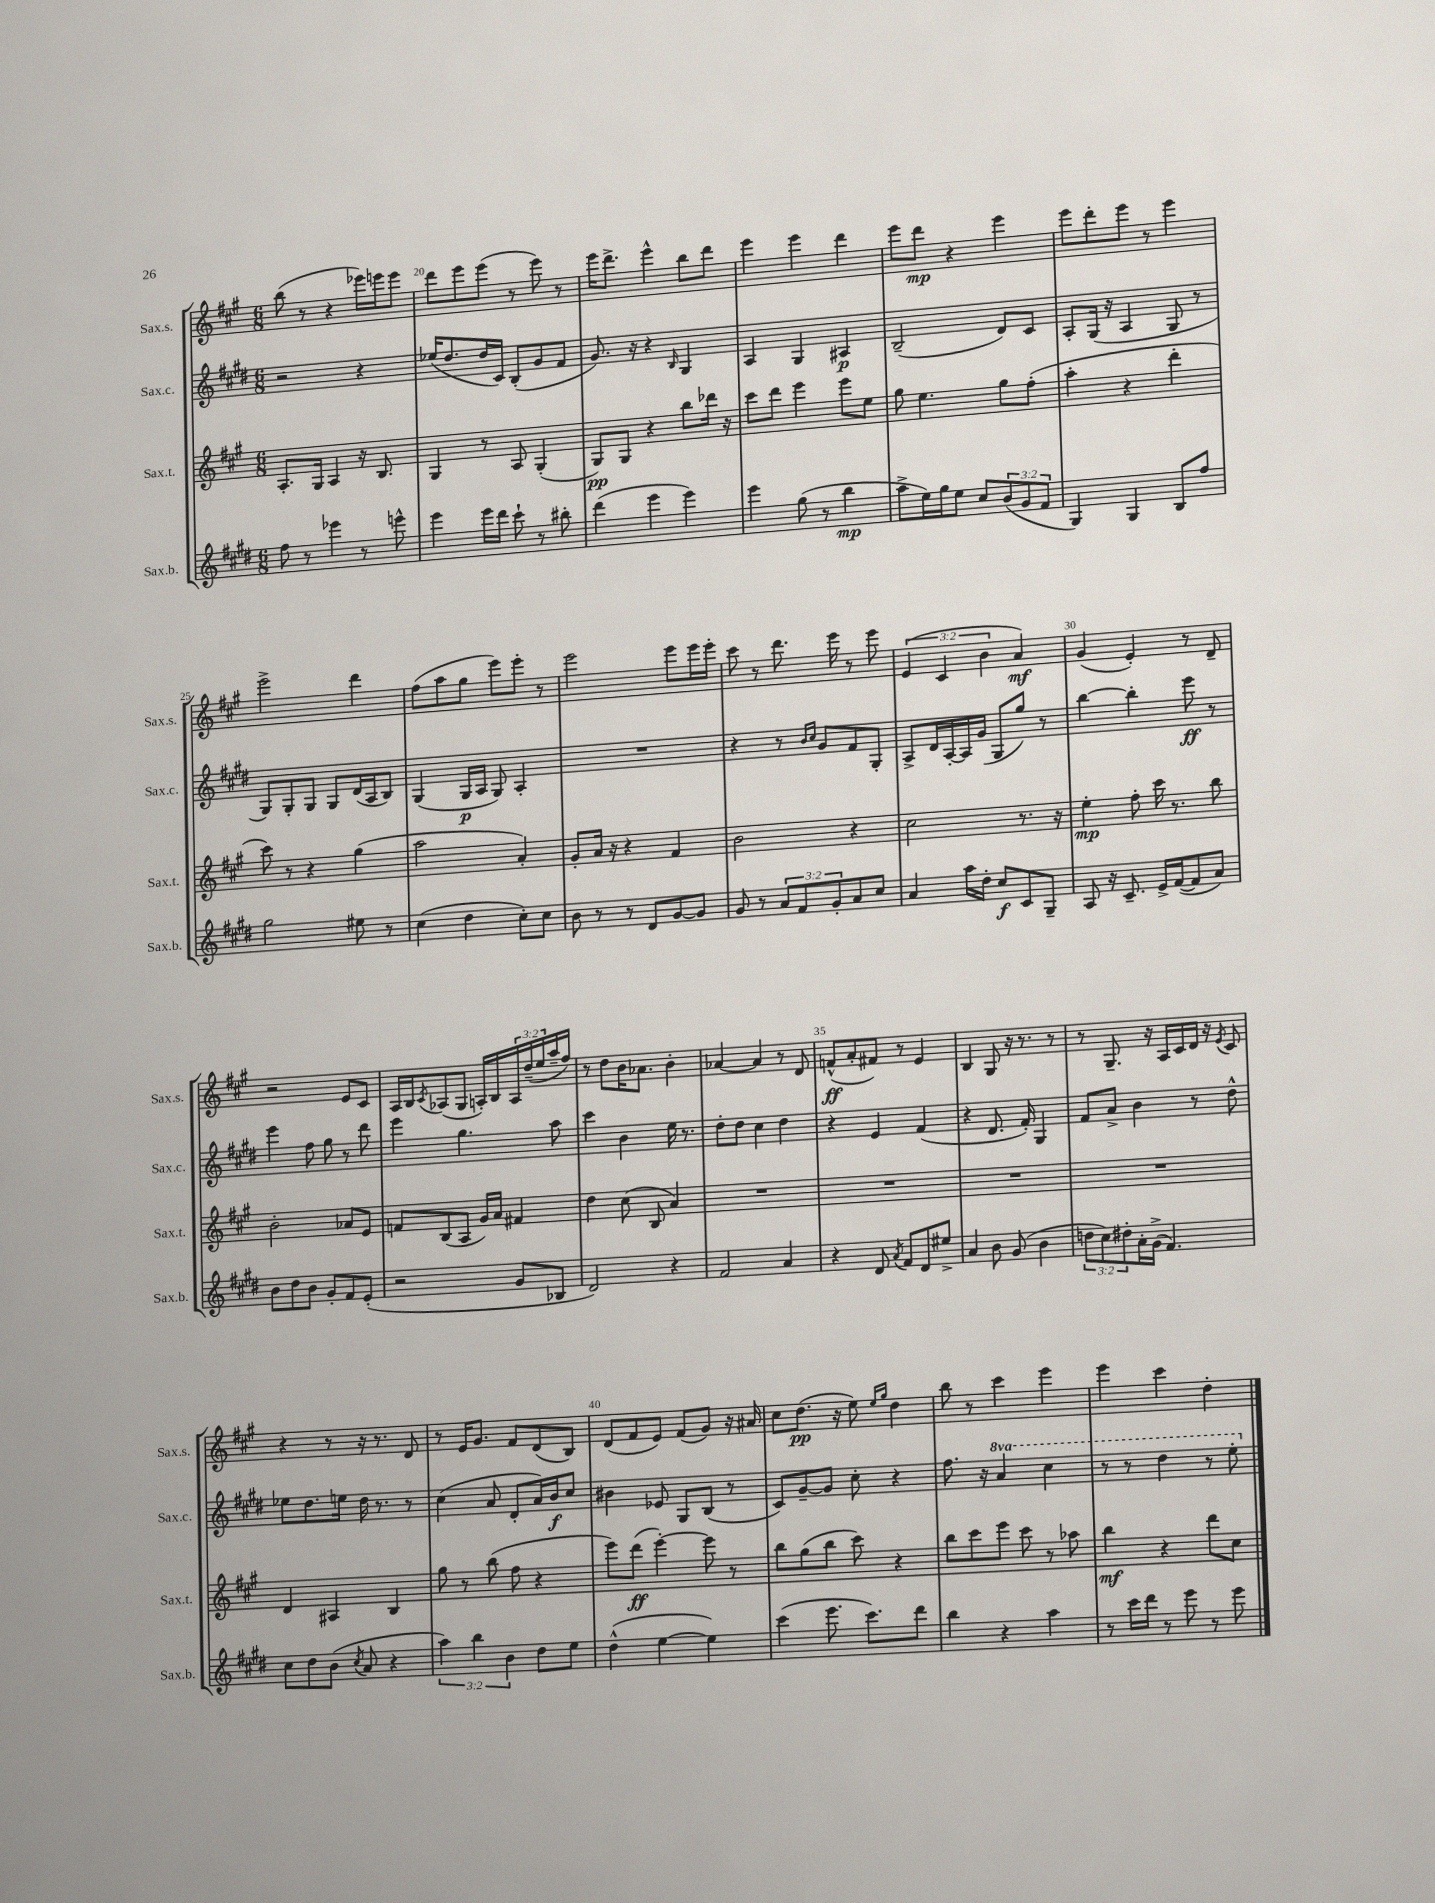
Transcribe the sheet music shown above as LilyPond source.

<<
\new StaffGroup <<
\new Staff = "s0" \with { instrumentName = "Sax.s." shortInstrumentName = "Sax.s." } {
    \clef treble \key a \major \numericTimeSignature \time 6/8 \override Staff.TupletNumber.text = #tuplet-number::calc-fraction-text
    b''8( r8 r4 ees'''16) e'''16 e'''8 |
    d'''8 e'''8 e'''8( r8 e'''8) r8 |
    e'''16 d'''8.-> e'''4-^ b''8 d'''8 |
    e'''4 e'''4 d'''4 |
    e'''8 d'''8\mp r4 e'''4 |
    e'''8 d'''8-. e'''8 r8 e'''4 |
    e'''2-> d'''4 |
    fis''8( a''8 gis''8 e'''8) e'''8-. r8 |
    e'''2 e'''8 e'''16 e'''16-. |
    cis'''8 r8 d'''8. e'''16 r8 e'''8 |
    \tuplet 3/2 { e'4( cis'4 b'4 } a'4\mf) |
    gis'4( e'4-.) r8 d'8-- |
    r2 e'8 cis'8 |
    a16 b16 \acciaccatura { cis'8 } aes8( gis8 a16-.) b16 \tuplet 3/2 { a16 d''16--( e''16 } a''16-- fis''16) |
    r8 d''8 b'16 aes'8. b'4-. |
    aes'4~ aes'4 r8 d'8 |
    f'8-^\ff( a'8-. fis'8) r8 e'4 |
    b4 gis8 r16 r8. r8 |
    r8 gis8.-- r16 a16 cis'16 d'16 r16 \acciaccatura { e'8 } cis'8 |
    r4 r8 r16 r8. d'8 |
    r8 e'16 gis'8. fis'8 d'8( b8) |
    d'8( fis'8 e'8) fis'8( gis'8) r16 ais'16 |
    cis''8 d''8.\pp( r16 e''8) \grace { e''16 gis''16 } d''4 |
    b''8 r8 cis'''4 e'''4 |
    e'''4 cis'''4 d''4-. \bar "|." |
}
\new Staff = "s1" \with { instrumentName = "Sax.c." shortInstrumentName = "Sax.c." } {
    \clef treble \key e \major \numericTimeSignature \time 6/8 \set Staff.ottavationMarkups = #ottavation-simple-ordinals
    r2 r4 |
    ees''16( dis''8. dis''16 cis'16) b8-.( gis'8 fis'8 |
    gis'8.) r16 r4 \grace { b16 } gis4 |
    a4 gis4 ais4\p |
    b2--( dis'8) cis'8 |
    a8-. gis16( r16 a4 gis8 r8 |
    gis8) gis8-. gis8 gis8 dis'16( a16 b8) |
    gis4( gis16\p a16 gis8) a4-. |
    R2. |
    r4 r8 \grace { b'16 cis''16 } gis'8 fis'8 gis8-. |
    a8-> dis'16 a16~-. a16 gis'16( gis8 gis''8) r8 |
    b''4~ b''4-. e'''8\ff r8 |
    e'''4 fis''8 gis''8 r8 dis'''8 |
    e'''4 gis''4. a''8 |
    cis'''4 b'4 e''16 r8. |
    dis''8-. dis''8 cis''4 dis''4 |
    r4 e'4 fis'4( |
    r4 dis'8. fis'16-.) gis4 |
    fis'8 a'8-> b'4 r8 dis''8-^ |
    ees''8 dis''8. e''16 dis''16 r8. r8 |
    cis''4( a'8 dis'8-. a'16) b'16\f cis''8 |
    bis'4 ees'8 gis8 b8( r8 |
    cis'8) gis'8~-- gis'8 cis''8-. r4 |
    fis''8. r16 \ottava #1 a''4 cis'''4 |
    r8 r8 dis'''4 r8 e'''8-. \ottava #0 \bar "|." |
}
\new Staff = "s2" \with { instrumentName = "Sax.t." shortInstrumentName = "Sax.t." } {
    \clef treble \key a \major \numericTimeSignature \time 6/8
    a8.-. gis16 a4 r16 b8. |
    gis4 r8 a8 gis4-.( |
    gis8\pp) gis8 r4 b''8 des'''16 r16 |
    cis'''8 d'''8 e'''4 e'''8 e''8 |
    gis''8 e''4. gis''8 fis''8-.( |
    a''4-. r4 d'''4-. |
    cis'''8) r8 r4 gis''4( |
    a''2 a'4-.) |
    gis'8-. a'16 r16 r4 fis'4 |
    b'2 r4 |
    cis''2 r8. r16 |
    e''4-.\mp fis''8-. cis'''16 r8. b''8 |
    b'2-. aes'8 e'8 |
    f'8 b8( a8 gis'16) a'16 fis'4 |
    d''4 cis''8( b8 a'4) |
    R2. |
    R2. |
    R2. |
    R2. |
    d'4 ais4 b4 |
    gis''8 r8 b''8( fis''8 r4 |
    e'''8) d'''8\ff( e'''4~-.) e'''8 r8 |
    b''8 gis''8( b''8 cis'''8) r4 |
    b''8 cis'''8 e'''8 cis'''8 r8 aes''8 |
    b''4\mf r4 d'''8 cis''8 \bar "|." |
}
\new Staff = "s3" \with { instrumentName = "Sax.b." shortInstrumentName = "Sax.b." } {
    \clef treble \key e \major \numericTimeSignature \time 6/8 \override Staff.TupletNumber.text = #tuplet-number::calc-fraction-text
    fis''8 r8 ees'''4 r8 e'''8-^ |
    e'''4 e'''16 dis'''16 cis'''8-! r8 bis''8-. |
    dis'''4( e'''4 e'''4) |
    e'''4 gis''8( r8 b''4\mp |
    a''8-> e''16) gis''16 e''8 cis''8 \tuplet 3/2 { b'8( gis'8 fis'8 } |
    gis4) gis4 b8 fis''8 |
    gis''2 eis''8 r8 |
    cis''4( dis''4 cis''8-.) cis''8 |
    b'8 r8 r8 dis'8 gis'8~ gis'8 |
    gis'8 r8 \tuplet 3/2 { a'8 fis'8 gis'8-. } a'8 cis''8 |
    a'4 a''16 dis''16-. cis''8\f cis'8 gis8-- |
    a8 r16 cis'8.-- e'16-> fis'16~( fis'8 a'8) |
    b'8 dis''8 b'8 gis'8-. fis'8 e'8-.( |
    r2 gis'8 bes8 |
    dis'2) r4 |
    fis'2 a'4 |
    r4 dis'8 \acciaccatura { a'8 } fis'8 dis'8 eis''8-> |
    a'4 b'8 gis'8( b'4 |
    \tuplet 3/2 { d''8 cis''8) dis''8-. } a'16-. gis'16->( fis'4.) |
    cis''8 dis''8 b'8( \acciaccatura { cis''8 } a'8 r4 |
    \tuplet 3/2 { a''4) b''4 b'4 } dis''8 e''8 |
    dis''4-^( e''4~ e''4) |
    cis'''4( e'''8. cis'''8.) dis'''8 |
    b''4 r4 a''4 |
    r8 cis'''16 dis'''16 r8 e'''8 r8 e'''8 \bar "|." |
}
>>
>>
\layout { \context { \Score currentBarNumber = #19 \override BarNumber.break-visibility = ##(#f #t #t) barNumberVisibility = #(every-nth-bar-number-visible 5) } }
